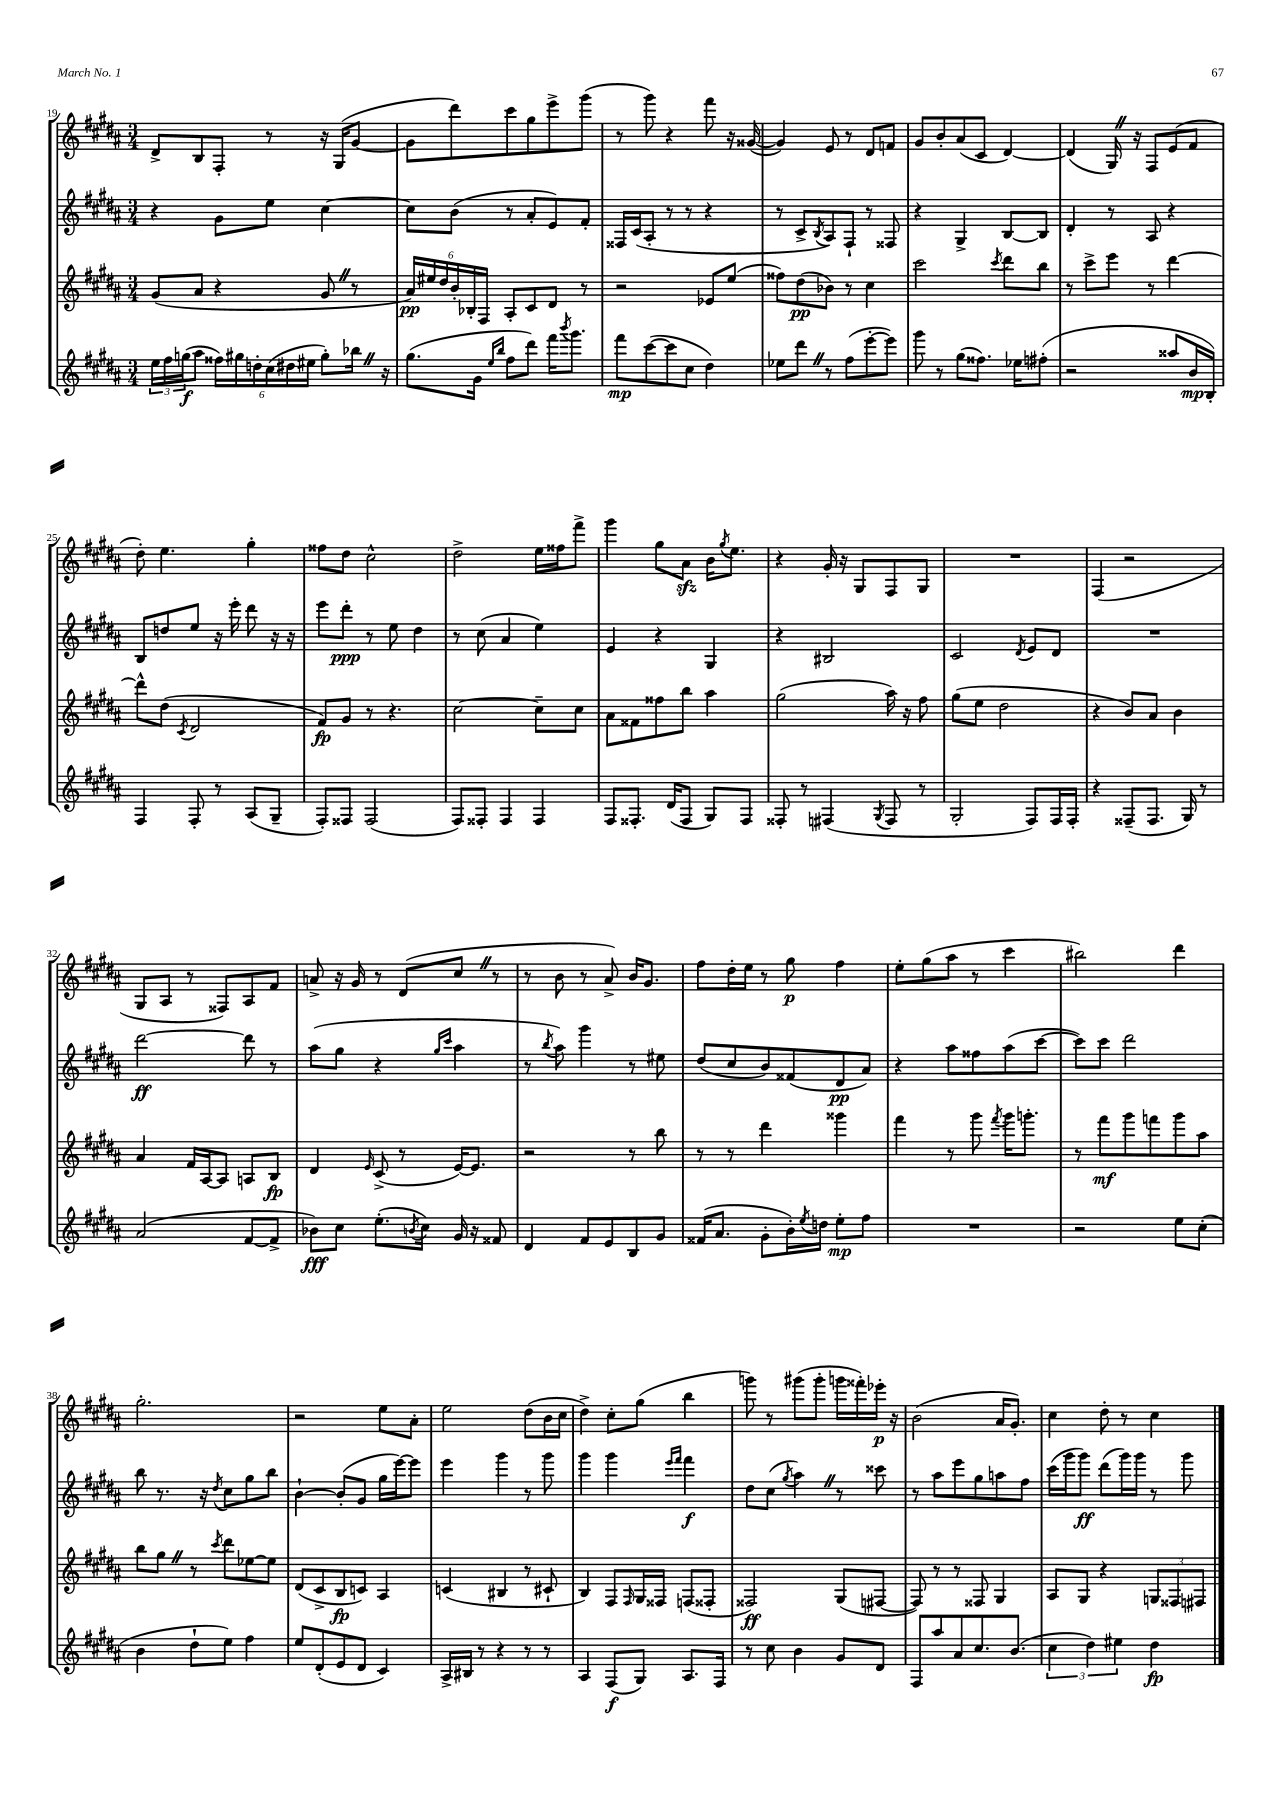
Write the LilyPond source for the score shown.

<<
\new StaffGroup <<
\new Staff = "s0" {
    \clef treble \key b \major \numericTimeSignature \time 3/4
    dis'8-> b8 fis8-. r8 r16 gis16( gis'8~ |
    gis'8 dis'''8) cis'''8 gis''8 e'''8-> gis'''8( |
    r8 gis'''8) r4 fis'''8 r16 gisis'16~( |
    gisis'4) e'8 r8 dis'8 f'8 |
    gis'8 b'8-. ais'8( cis'8 dis'4~) |
    dis'4( gis16) \once \override BreathingSign.text = \markup { \musicglyph "scripts.caesura.straight" } \breathe r16 fis8 e'8( fis'8 |
    dis''8-.) e''4. gis''4-. |
    fisis''8 dis''8 cis''2-^ |
    dis''2-> e''16 fisis''16 fis'''8-> |
    gis'''4 gis''8 ais'8\sfz b'16 \acciaccatura { gis''8 } e''8. |
    r4 gis'16-. r16 gis8 fis8 gis8 |
    R2. |
    fis4( r2 |
    gis8 ais8 r8 fisis8) ais8 fis'8 |
    a'8-> r16 gis'16 r8 dis'8( cis''8 \once \override BreathingSign.text = \markup { \musicglyph "scripts.caesura.straight" } \breathe r8 |
    r8 b'8 r8 ais'8->) b'16 gis'8. |
    fis''8 dis''16-. e''16 r8 gis''8\p fis''4 |
    e''8-. gis''8( ais''8 r8 cis'''4 |
    bis''2) dis'''4 |
    gis''2.-. |
    r2 e''8 ais'8-. |
    e''2 dis''8( b'16 cis''16 |
    dis''4->) cis''8-. gis''8( b''4 |
    g'''8) r8 gis'''8( gis'''8-. g'''16 fisis'''16-.) ees'''16-.\p r16 |
    b'2( ais'16 gis'8.-.) |
    cis''4 dis''8-. r8 cis''4 \bar "|." |
}
\new Staff = "s1" {
    \clef treble \key b \major \numericTimeSignature \time 3/4
    r4 gis'8 e''8 cis''4~ |
    cis''8 b'8( r8 ais'8-. e'8) fis'8-. |
    fisis16 cis'16( ais8-. r8 r8 r4 |
    r8 cis'8-> \acciaccatura { b8 } ais8) fis8-! r8 fisis8 |
    r4 gis4-> b8~ b8 |
    dis'4-. r8 ais8 r4 |
    b8 d''8 e''8 r16 e'''16-. dis'''8 r16 r16 |
    e'''8 dis'''8-.\ppp r8 e''8 dis''4 |
    r8 cis''8( ais'4 e''4) |
    e'4 r4 gis4 |
    r4 bis2 |
    cis'2 \acciaccatura { dis'8 } e'8 dis'8 |
    R2. |
    dis'''2~\ff dis'''8 r8 |
    ais''8( gis''8 r4 \grace { gis''16 cis'''16 } ais''4 |
    r8 \acciaccatura { b''8 } ais''8) gis'''4 r8 eis''8 |
    dis''8( cis''8 b'8) fisis'8( dis'8\pp ais'8) |
    r4 ais''8 fisis''8 ais''8( cis'''8~ |
    cis'''8) cis'''8 dis'''2 |
    b''8 r8. r16 \acciaccatura { dis''8 } cis''8 gis''8 b''8 |
    b'4~-! b'8-.( gis'8 gis''16 e'''16~) e'''8 |
    e'''4 gis'''4 r8 gis'''8 |
    gis'''4 gis'''4 \grace { e'''16 fis'''16 } fis'''4\f |
    dis''8 cis''8( \acciaccatura { gis''8 } ais''4) \once \override BreathingSign.text = \markup { \musicglyph "scripts.caesura.straight" } \breathe r8 cisis'''8 |
    r8 ais''8 e'''8 gis''8 a''8 fis''8 |
    cis'''16( gis'''16 gis'''8\ff) dis'''8( gis'''16) gis'''16 r8 gis'''8 \bar "|." |
}
\new Staff = "s2" {
    \clef treble \key b \major \numericTimeSignature \time 3/4
    gis'8( ais'8 r4 gis'8 \once \override BreathingSign.text = \markup { \musicglyph "scripts.caesura.straight" } \breathe r8 |
    \tuplet 6/4 { ais'16\pp) eis''16 dis''16 b'16-. bes16-. fis16 } ais8-. cis'8 dis'8 r8 |
    r2 ees'8 e''8( |
    fisis''8) dis''8\pp( bes'8) r8 cis''4 |
    cis'''2 \acciaccatura { cis'''8 } dis'''8 b''8 |
    r8 cis'''8-> e'''8 r8 dis'''4~ |
    dis'''8-^ dis''8( \acciaccatura { cis'8 } dis'2 |
    fis'8\fp) gis'8 r8 r4. |
    cis''2~ cis''8-- cis''8 |
    ais'8 fisis'8 fisis''8 b''8 ais''4 |
    gis''2( ais''16) r16 fis''8 |
    gis''8( e''8 dis''2 |
    r4 b'8) ais'8 b'4 |
    ais'4 fis'16 ais16~ ais8 a8 b8\fp |
    dis'4 \grace { e'16 } cis'8->( r8 e'16~) e'8. |
    r2 r8 b''8 |
    r8 r8 dis'''4 gisis'''4 |
    fis'''4 r8 gis'''8 \acciaccatura { fis'''8 } gis'''16 g'''8.-. |
    r8 fis'''8\mf gis'''8 f'''8 gis'''8 ais''8 |
    b''8 gis''8 \once \override BreathingSign.text = \markup { \musicglyph "scripts.caesura.straight" } \breathe r8 \acciaccatura { cis'''8 } dis'''8 ees''8~ ees''8 |
    dis'8( cis'8-> b8\fp c'8) ais4 |
    c'4( bis4 r8 cis'8-! |
    b4) fis8 \grace { fis16 } gis16 fisis16 f8( fisis8-. |
    fisis2\ff) gis8( fis8~ |
    fis8) r8 r8 fisis8 gis4 |
    ais8 gis8 r4 \tuplet 3/2 { g8 fisis8 fis8 } \bar "|." |
}
\new Staff = "s3" {
    \clef treble \key b \major \numericTimeSignature \time 3/4
    \tuplet 3/2 { e''16 fis''16 g''16\f( } ais''8 \tuplet 6/4 { fisis''16) gis''16 d''16-. cis''16( dis''16 eis''16 } gis''8-.) bes''16 \once \override BreathingSign.text = \markup { \musicglyph "scripts.caesura.straight" } \breathe r16 |
    gis''8.( gis'16 \grace { e''16 b''16 } fis''8 dis'''8) fis'''16 \acciaccatura { b'''8 } gis'''8. |
    fis'''8\mp cis'''8~( cis'''8 cis''8 dis''4) |
    ees''8 dis'''8 \once \override BreathingSign.text = \markup { \musicglyph "scripts.caesura.straight" } \breathe r8 fis''8( e'''8~-. e'''8) |
    gis'''8 r8 gis''8( fisis''8.) ees''16 fis''8-.( |
    r2 aisis''8 b'16\mp b16-.) |
    fis4 fis8-. r8 ais8( gis8-- |
    fis8-.) fisis8 fisis2( |
    fis8) fisis8-. fisis4 fisis4 |
    fis8 fisis8.-. dis'16( fisis8 gis8) fisis8 |
    fisis8-. r8 fis4( \acciaccatura { gis8 } fis8 r8 |
    gis2-. fis8) fis16 fis16-. |
    r4 fisis8--( fisis8. gis16) r8 |
    ais'2( fis'8~ fis'8-> |
    bes'8\fff) cis''8 e''8.-.( \acciaccatura { b'8 } cis''16) gis'16 r16 fisis'8 |
    dis'4 fis'8 e'8 b8 gis'8 |
    fisis'16( ais'8. gis'8-. b'16-.) \acciaccatura { e''8 } d''16 e''8-.\mp fis''8 |
    R2. |
    r2 e''8 cis''8-.( |
    b'4 dis''8-! e''8) fis''4 |
    e''8 dis'8-.( e'8 dis'8 cis'4) |
    ais16-> bis16 r8 r4 r8 r8 |
    ais4 fis8\f( gis8) ais8. fis16 |
    r8 cis''8 b'4 gis'8 dis'8 |
    fis8 ais''8 ais'8 cis''8. b'8.( |
    \tuplet 3/2 { cis''4 dis''4) eis''4 } dis''4\fp \bar "|." |
}
>>
>>
\layout { \context { \Score currentBarNumber = #19 } }
